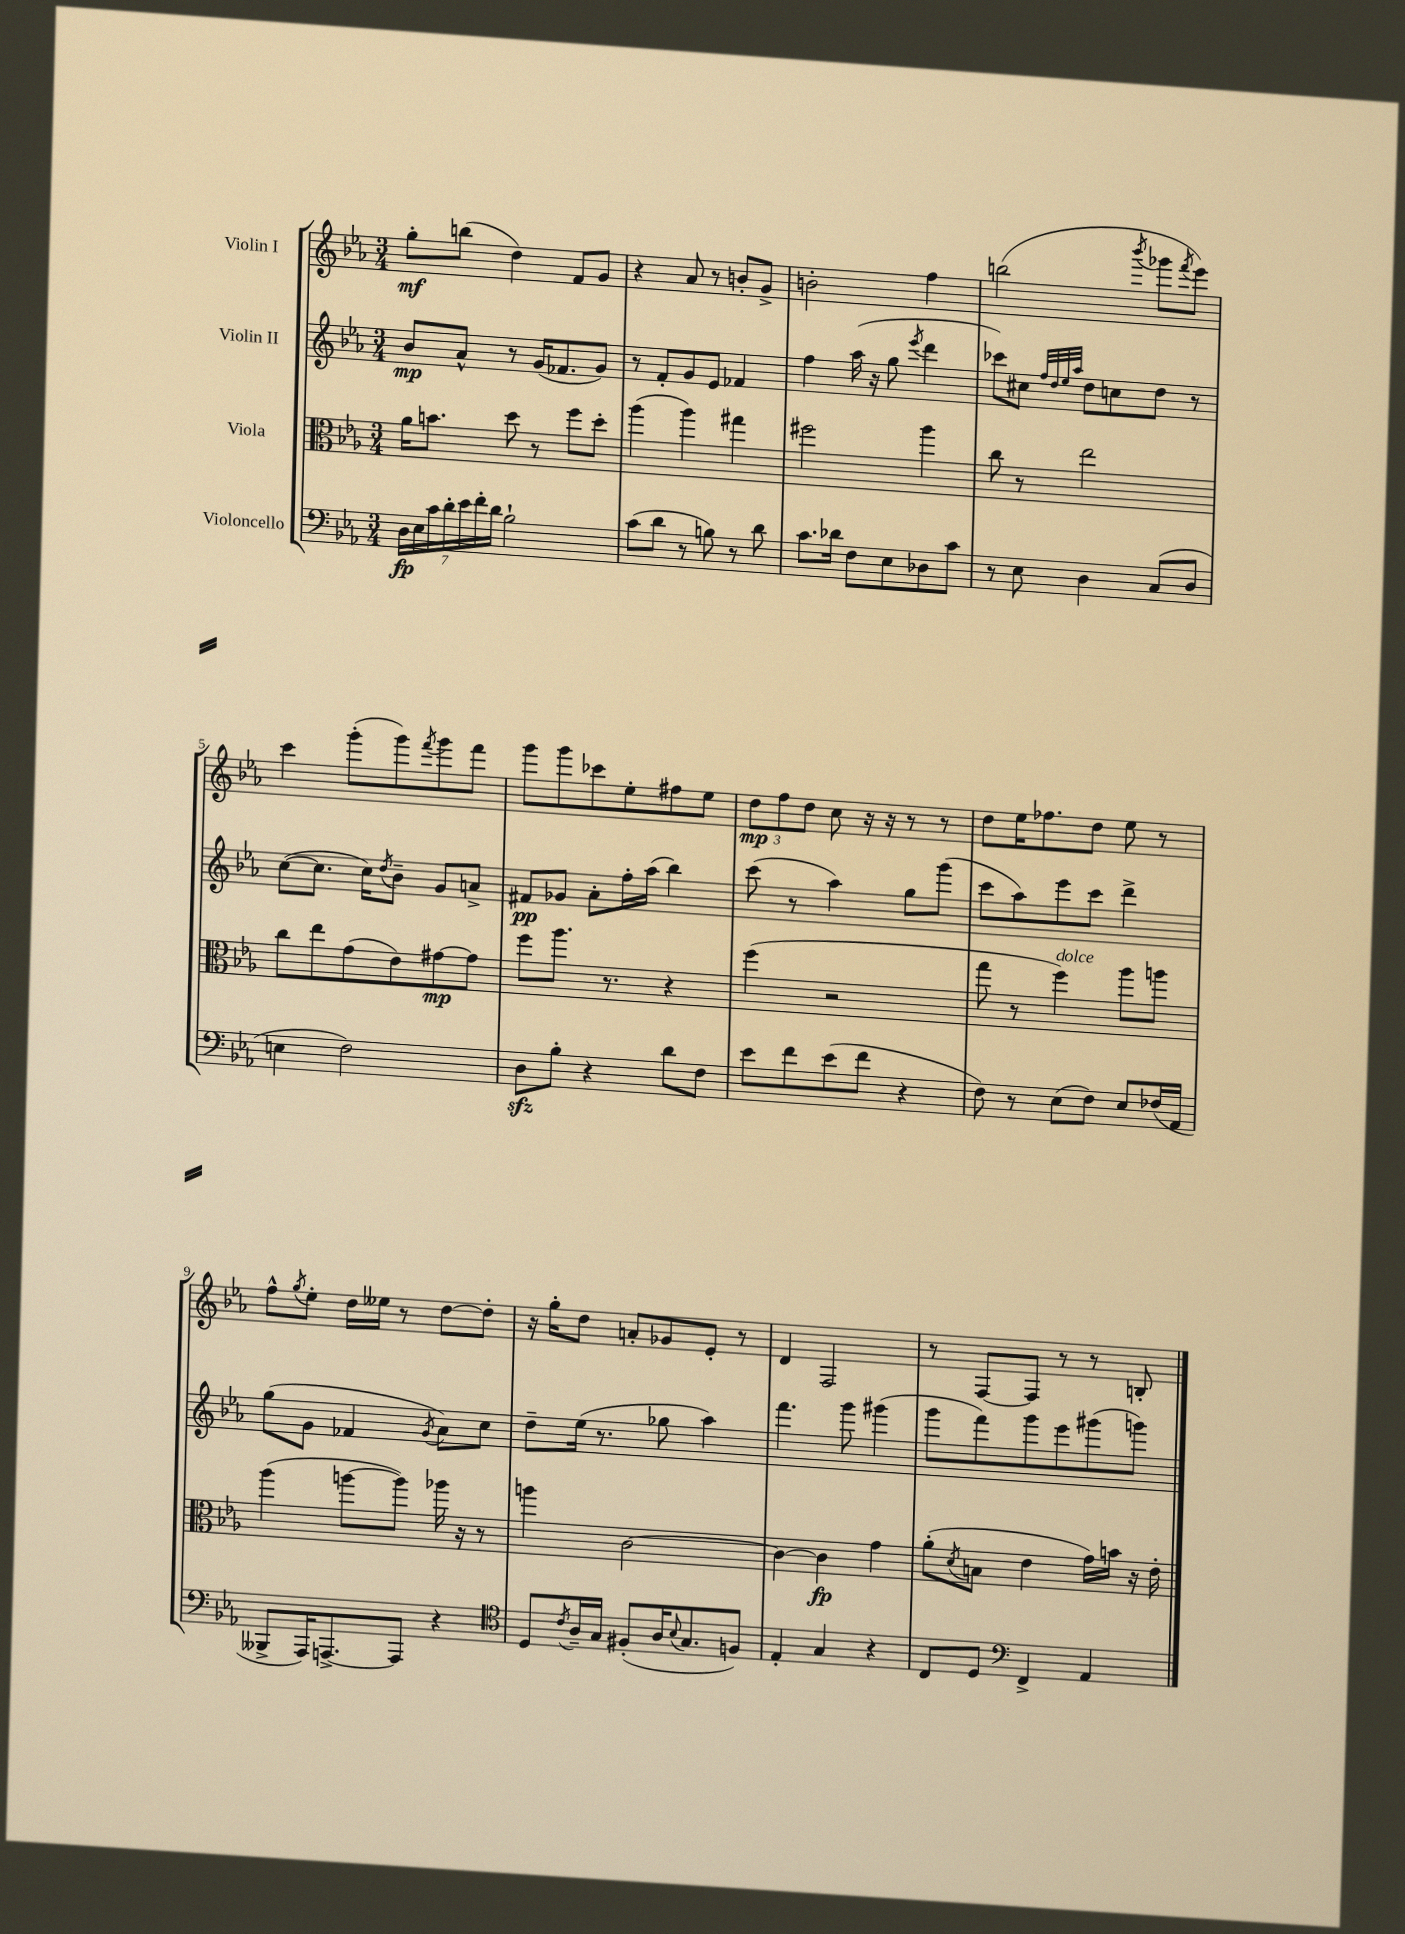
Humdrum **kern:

**kern	**dynam	**kern	**dynam	**kern	**dynam	**kern	**dynam
*part4	*part4	*part3	*part3	*part2	*part2	*part1	*part1
*staff4	*staff4	*staff3	*staff3	*staff2	*staff2	*staff1	*staff1
*I"Violoncello	*	*I"Viola	*	*I"Violin II	*	*I"Violin I	*
*clefF4	*	*clefC3	*	*clefG2	*	*clefG2	*
*k[b-e-a-]	*	*k[b-e-a-]	*	*k[b-e-a-]	*	*k[b-e-a-]	*
*M3/4	*	*M3/4	*	*M3/4	*	*M3/4	*
=1	=1	=1	=1	=1	=1	=1	=1
28D\LL	fp	16a-\KL	.	8b-/L	mp	8gg'\L	mf
28E-\	.	.	.	.	.	.	.
.	.	8.bn\J	.	.	.	.	.
28c\	.	.	.	.	.	.	.
28d'\	.	.	.	.	.	.	.
.	.	.	.	8a-^^/J	.	(8bbn\J	.
28e-\	.	.	.	.	.	.	.
28f'\	.	.	.	.	.	.	.
28d\JJ	.	.	.	.	.	.	.
2B-`\	.	8dd\	.	8r	.	4dd\)	.
.	.	8r	.	(16g/KL	.	.	.
.	.	.	.	8.f-X/	.	.	.
.	.	8ff\L	.	.	.	8f/L	.
.	.	8dd'\J	.	8g/J)	.	8g/J	.
=2	=2	=2	=2	=2	=2	=2	=2
(8c\L	.	(4aa-\	.	8r	.	4r	.
8d\J	.	.	.	8f'/L	.	.	.
8r	.	4aa-\)	.	8g/	.	8a-/	.
8Bn\)	.	.	.	8e-/J	.	8r	.
8r	.	4gg#X\	.	4f-X/	.	8bn'/L	.
8d\	.	.	.	.	.	8g^/J	.
=3	=3	=3	=3	=3	=3	=3	=3
8.c\L	.	2ff#X\	.	4ff\	.	2bn'\	.
16d-X\Jk	.	.	.	.	.	.	.
8F\L	.	.	.	(16aa-\	.	.	.
.	.	.	.	16r	.	.	.
8E-\	.	.	.	8gg\	.	.	.
.	.	.	.	8qeee-/	.	.	.
8D-X\	.	4aa-\	.	4ddd\	.	4ff\	.
8c\J	.	.	.	.	.	.	.
=4	=4	=4	=4	=4	=4	=4	=4
8r	.	8cc\	.	8ccc-X\L)	.	(2bbn\	.
8E-\	.	8r	.	8cc#X\J	.	.	.
.	.	.	.	32qqff/LLL	.	.	.
.	.	.	.	32qqdd/	.	.	.
.	.	.	.	32qqee-/	.	.	.
.	.	.	.	32qqaa-/JJJ	.	.	.
4D\	.	2ee-\	.	8dd\L	.	.	.
.	.	.	.	8ccn\	.	.	.
.	.	.	.	.	.	8qbbb-/	.
(8C/L	.	.	.	8dd\J	.	8ggg-X\L	.
.	.	.	.	.	.	8qfff/	.
8D/J	.	.	.	8r	.	8eee-\J)	.
!!LO:LB:g=z
=5	=5	=5	=5	=5	=5	=5	=5
4En\	.	8cc\L	.	([8cc\L	.	4ccc\	.
.	.	8ee-\	.	8.cc\J]	.	.	.
2F\)	.	(8g\	.	.	.	(8ggg'\L	.
.	.	.	.	16cc\KL)	.	.	.
.	.	.	.	8qdd/	.	.	.
.	.	8e-\)	.	8b-~\J	.	8ggg\)	.
.	.	.	.	.	.	8qfff/	.
.	.	[8g#X\	mp	8g/L	.	8ggg\	.
.	.	8g#\J]	.	8an^/J	.	8fff\J	.
=6	=6	=6	=6	=6	=6	=6	=6
8Dzz\L	.	8ff\L	.	8f#X/L	pp	8ggg\L	.
8B-'\J	.	8.aa-\J	.	8g-X/J	.	8ggg\	.
4r	.	.	.	8a-'\L	.	8ccc-X\	.
.	.	8.r	.	.	.	.	.
.	.	.	.	16ff'\L	.	8ee-'\	.
.	.	.	.	(16aa-\JJ	.	.	.
8d\L	.	4r	.	4bb-\)	.	8ff#X\	.
8F\J	.	.	.	.	.	8ee-\J	.
=7	=7	=7	=7	=7	=7	=7	=7
8e-\L	.	(4ff\	.	(8ccc\	.	12dd\L	mp
.	.	.	.	.	.	12ff\	.
8f\	.	.	.	8r	.	.	.
.	.	.	.	.	.	12dd\J	.
(8e-\	.	2r	.	4aa-\)	.	8cc\	.
8f\J	.	.	.	.	.	16r	.
.	.	.	.	.	.	16r	.
4r	.	.	.	8gg\L	.	8r	.
.	.	.	.	(8ggg\J	.	8r	.
=8	=8	=8	=8	=8	=8	=8	=8
8F\)	.	8gg\	.	8ccc\L	.	8dd\L	.
8r	.	8r	.	8aa-\)	.	16ee-\K	.
.	.	.	.	.	.	8.ff-X\	.
!	!	!LO:TX:a:i:t=dolce	!	!	!	!	!
(8E-\L	.	4ff\)	.	8eee-\	.	.	.
8F\J)	.	.	.	8ccc\J	.	8dd\J	.
8E-/L	.	8aa-\L	.	4ddd^\	.	8ee-\	.
(16F-X/L	.	8aan\J	.	.	.	8r	.
16AA-/JJ	.	.	.	.	.	.	.
!!LO:LB:g=z
=9	=9	=9	=9	=9	=9	=9	=9
8BBB--X^/L	.	(4aa-\	.	(8gg\L	.	8ff^^\L	.
.	.	.	.	.	.	8qgg/	.
16AAA-/K)	.	.	.	8g\J	.	8ee-'\J	.
[8.AAAn^/	.	.	.	.	.	.	.
.	.	[8aan\L	.	4f-X/	.	16dd\LL	.
.	.	.	.	.	.	16ee--X\JJ	.
8AAA/J]	.	8aa\J])	.	.	.	8r	.
.	.	.	.	8qg/	.	.	.
4r	.	16aa-X\	.	8a-\L)	.	[8dd\L	.
.	.	16r	.	.	.	.	.
.	.	8r	.	8cc\J	.	8dd'\J]	.
=10	=10	=10	=10	=10	=10	=10	=10
*clefC4	*	*	*	*	*	*	*
8D/L	.	4aan\	.	8dd~\L	.	16r	.
.	.	.	.	.	.	16gg'\KL	.
8qc/	.	.	.	.	.	.	.
16A-~/L	.	.	.	(16ee-\Jk	.	8dd\J	.
16G/JJ	.	.	.	8.r	.	.	.
(8F#X'/L	.	[2c\	.	.	.	8an'/L	.
16A-/K	.	.	.	8gg-X\	.	8g-X/	.
8qqB-/	.	.	.	.	.	.	.
8.G/	.	.	.	.	.	.	.
.	.	.	.	4aa-\)	.	8e-'/J	.
8Fn/J)	.	.	.	.	.	8r	.
=11	=11	=11	=11	=11	=11	=11	=11
4E-'/	.	4c\_	.	4.fff\	.	4d/	.
4G/	.	4c\]	fp	.	.	2F/	.
.	.	.	.	8ggg\	.	.	.
4r	.	4g\	.	(4ggg#X\	.	.	.
=12	=12	=12	=12	=12	=12	=12	=12
8C/L	.	(8a-'\L	.	8ggg\L	.	8r	.
.	.	8qd/	.	.	.	.	.
8D/J	.	8Bn\J	.	8fff\)	.	[8F/L	.
*clefF4	*	*	*	*	*	*	*
4FF^/	.	4e-\	.	8ggg\	.	8F/J]	.
.	.	.	.	8eee-\	.	8r	.
4AA-/	.	16g\LL)	.	(8ggg#X\	.	8r	.
.	.	16bn\JJ	.	.	.	.	.
.	.	16r	.	8gggn\J)	.	8Bn'/	.
.	.	16e-'\	.	.	.	.	.
==	==	==	==	==	==	==	==
*-	*-	*-	*-	*-	*-	*-	*-
